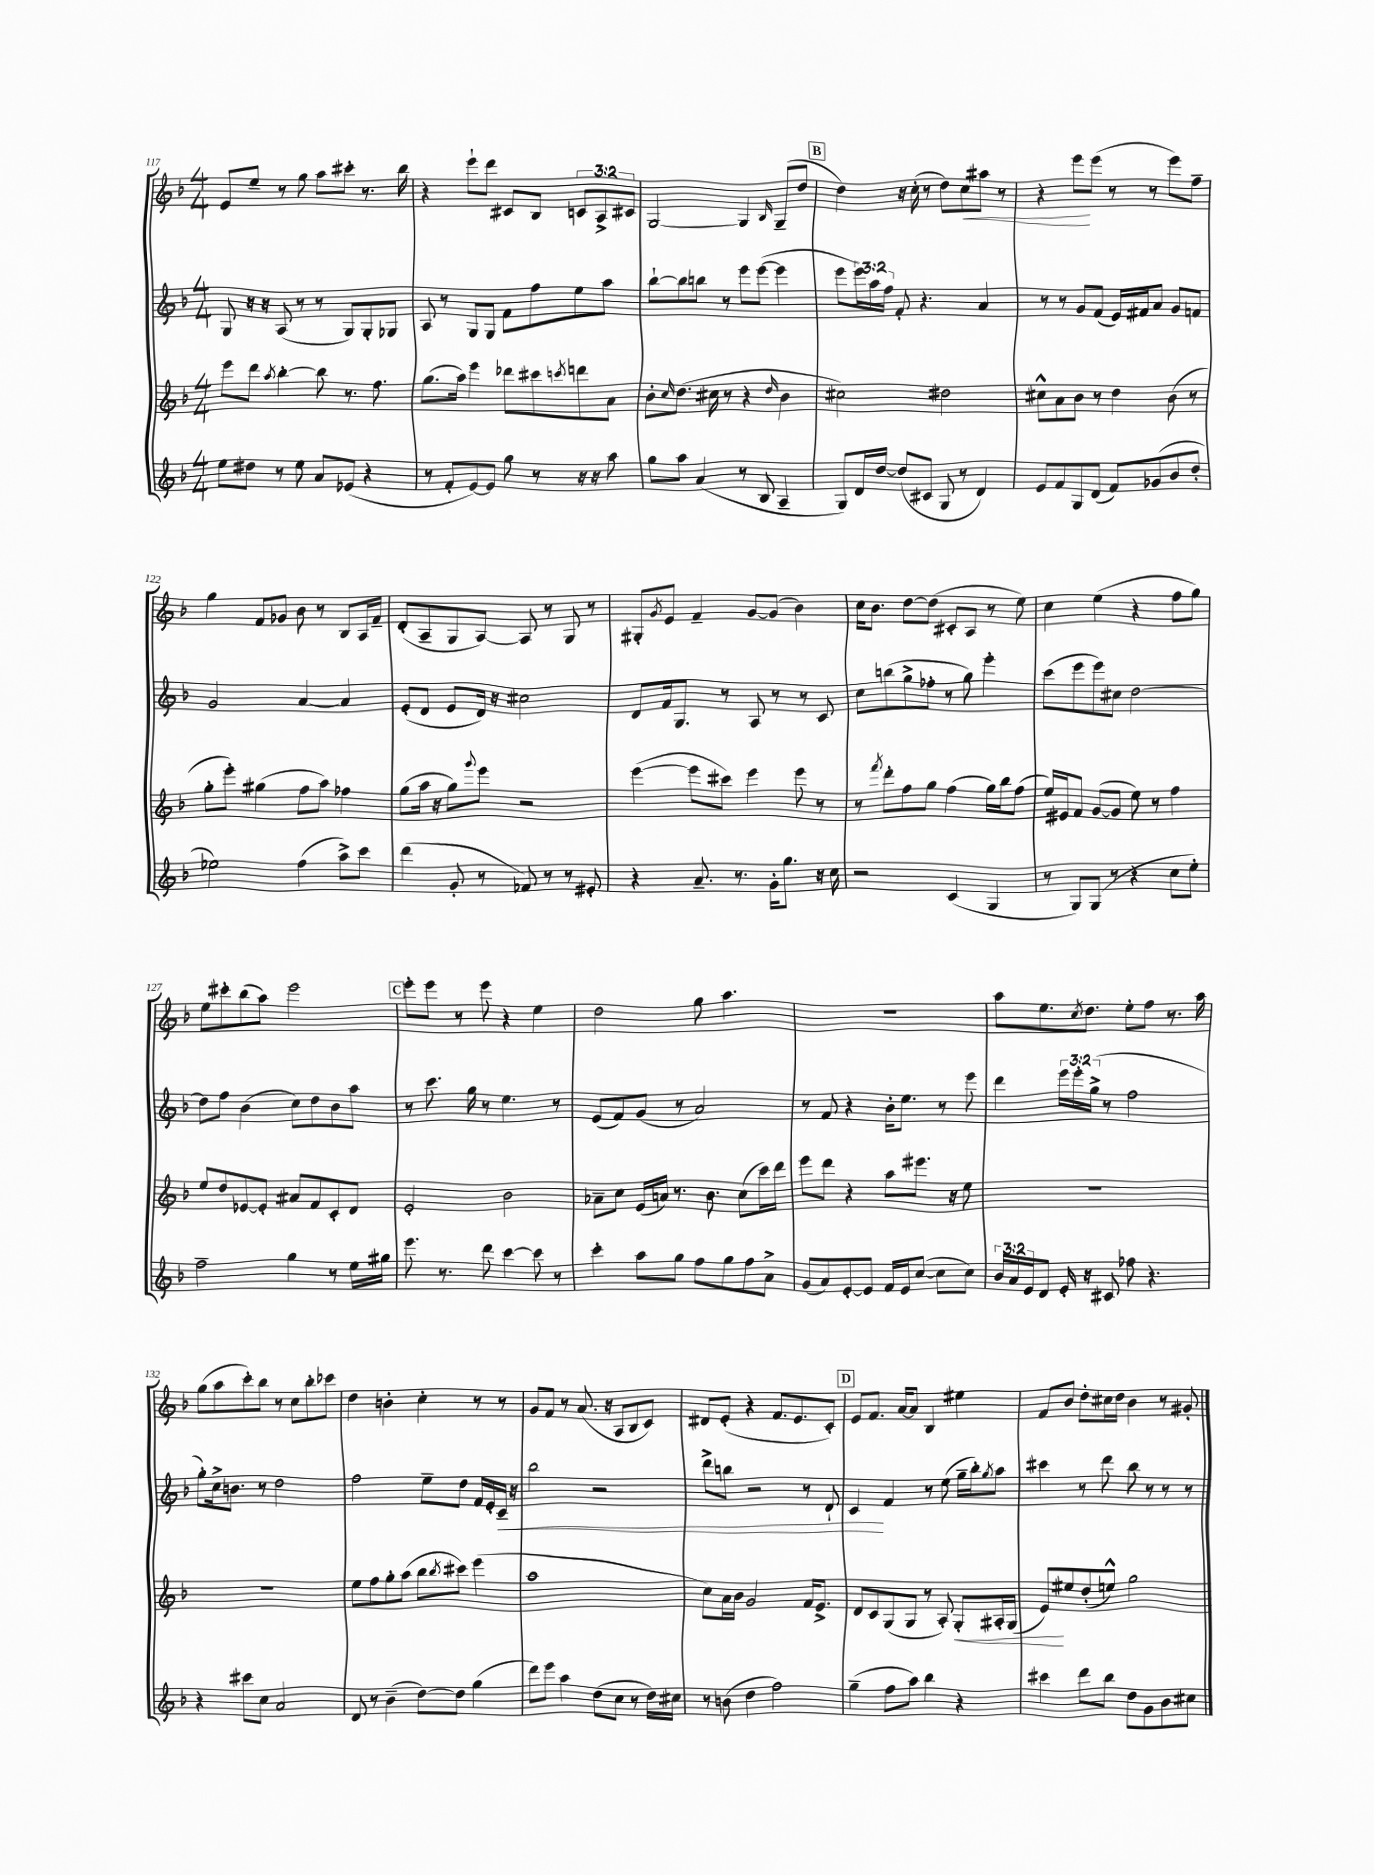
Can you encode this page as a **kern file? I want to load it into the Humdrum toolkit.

**kern	**kern	**kern	**kern
*staff4	*staff3	*staff2	*staff1
*clefG2	*clefG2	*clefG2	*clefG2
*k[b-]	*k[b-]	*k[b-]	*k[b-]
*M4/4	*M4/4	*M4/4	*M4/4
8ee\L	8eee\L	8G/	8e/L
8dd#\J	8ddd\J	16r	8ee~/J
.	.	16r	.
.	8qaa/	.	.
8r	[4bb-'\	(8A/	8r
8ee\	.	8r	8gg\
8a/L	8bb-\]	8r	8aa\L
(8e-/J	8.r	8G/L)	8ccc#'\J
4r	.	8G'/	8.r
.	8.ff\	.	.
.	.	8G-/J	.
.	.	.	16bb-\
=	=	=	=
8r	(8.gg\L	8A/	4r
8f'/L	.	8r	.
.	16aa\Jk)	.	.
[8e/)	4eee\	8G/L	8eee`\L
8e/]J	.	8G/J	8ddd\J
8gg\	8ddd-\L	8f\L	8c#/L
8r	8ccc#\	8ff\	8B-/J
.	8qccc/	.	.
16r	8ddd\	8ee\	12c/L
16r	.	.	.
.	.	.	12A^/
8aa\	8a\J	8aa\J	.
.	.	.	12c#/J
=	=	=	=
8gg\L	8b-'\L	[8bb-`\L	[2G/
.	16qqcc/	.	.
8aa\J	(8.dd\J	8bb-\]	.
(4a/	.	8bb\J	.
.	16cc#\	.	.
.	8r	8r	.
8r	4r	8eee\L	4G/]
8B-/	.	([8eee\J	.
.	16qqdd/	.	16qqB-/
4A~/	4b-\	4eee\]	(8G~/L
.	.	.	8dd/J
=	=	=	=
8G/L)	2cc#\)	8eee\L	4dd\)
16d/L	.	24eee\L)	.
.	.	24aa\	.
[16dd/JJ	.	.	.
.	.	24ff\JJ	.
(8dd/]L	.	8f'/	16r
.	.	.	(16cc'\
8c#/J	.	4.r	8r
8G/	2dd#\	.	8dd\L)
8r	.	.	8cc\
4d/)	.	4a/	8aa#\J
.	.	.	8r
=	=	=	=
8e/L	8cc#^^\L	8r	4r
8f/	8a\	8r	.
8G/	8b-\J	8g/L	8eee\L
(8d/J	8r	(8f/J	(8eee\J
8f/L)	4dd\	16e/LL)	8r
.	.	16f#/J	.
(8g-/	.	8a/J	8r
8b-/	(8b-\	8g/L	8eee\L)
8dd'/J	8r	8f/J	8ff~\J
=	=	=	=
2ee-\)	8gg'\L	2g/	4gg\
.	8eee'\J)	.	.
.	(4gg#\	.	8f/L
.	.	.	8g-/J
(4ff\	8ff\L	[4a/	8b-\
.	8aa\J)	.	8r
8aa^\L)	4ff-\	4a/]	8B-/L
8ccc\J	.	.	16A/L
.	.	.	16f~/JJ
=	=	=	=
(4ddd\	(8gg\L	(8e'/L	(8d'/L
.	16aa\Jk	8d/J	8A~/
.	16r	.	.
8g'/	8gg\L)	8e/L	8G/
.	8qqggg/	.	.
8r	8eee\J	16d/Jk)	[8A/J)
.	.	16r	.
8f-/)	2r	2cc#\	8A/]
8r	.	.	8r
8r	.	.	8G/
8e#'/	.	.	8r
=	=	=	=
4r	([4eee\	8d/L	8G#'/L
.	.	.	8qg/
.	.	16f/k	8e/J
.	.	8.G/J	.
8.a~/	8eee\]L	.	4f~/
.	8ccc#\J)	8r	.
8.r	.	.	.
.	4eee\	8A/	[8g/L
16g'\LK	.	8r	(8g/]J
8.gg\J	.	.	.
.	8eee\	8r	4b-\)
16r	8r	8c/	.
16cc\	.	.	.
=	=	=	=
2r	8r	8cc\L	16cc\LK
.	.	.	8.b-\J
.	8qfff/	.	.
.	8ddd'\L	(8bb\	.
.	8ff\	8gg^\	[8dd\L
.	8gg\J	8ff-'\J	(8dd\]J
(4c/	(4ff\	8r	8c#'/L
.	.	8gg\)	8A/J
4G/	16gg\LL)	4eee'\	8r
.	16bb-\J	.	.
.	(8ff\J	.	8ee\)
=	=	=	=
8r	16ee/LL)	(8ccc\L	4cc\
.	16e#/J	.	.
8G/L)	8f/J	8eee\	.
(8G/J	([8g/L	8eee\)	(4ee\
8r	8g/]J	8cc#\J	.
4r	8ee\)	[2dd\	4r
.	8r	.	.
8cc\L	4ff\	.	8ff\L
8ee'\J)	.	.	8gg\J)
=	=	=	=
2ff~\	8ee/L	8dd\]L	8ee\L
.	8dd/	8ff\J	8ccc#'\
.	[8e-/	(4b-\	(8bb-\
.	8e-'/]J	.	8aa\J)
4gg\	8a#/L	8cc\L)	2eee\
.	8f/	8dd\	.
8r	8c'/	8b-\	.
16ee\LL	8d/J	8aa\J	.
16gg#\JJ	.	.	.
=	=	=	=
8.eee\	2e'/	8r	8eee'\L
.	.	8.ccc\	8eee\J
8.r	.	.	.
.	.	.	8r
.	.	16gg\	.
8ddd\	.	8r	8eee\
[4ccc\	2b-\	4.ee\	4r
8ccc\]	.	.	4ee\
8r	.	8r	.
=	=	=	=
4ccc'\	8a-~\L	(8e/L	2dd\
.	8cc\J	8f/)	.
8aa\L	(16e/LL	(8g/J	.
.	16a/JJ)	.	.
8gg\J	8.r	8r	.
8ff\L	.	2a/)	8gg\
.	8.b-\	.	.
8gg\	.	.	4.aa\
8ff\	(8cc\L	.	.
8a^\J	16ccc\L)	.	.
.	16ddd\JJ	.	.
=	=	=	=
(8g/L	8eee\L	8r	1r
8a/)	8ddd\J	8f/	.
[8e'/	4r	4r	.
8e/]J	.	.	.
16f/LL	8aa\L	16b-'\LK	.
16e/J	.	8.ee\J	.
([8cc/J	8.eee#\J	.	.
8cc\]L	.	8r	.
.	16r	.	.
8cc\J)	8ee\	8eee\	.
=	=	=	=
24b-/LL	1r	4ddd\	8aa\L
24a/	.	.	.
24e/J	.	.	.
8d/J	.	.	8.ee\
16e'/	.	24eee\LL	.
.	.	24eee'\	.
.	.	.	8qcc/
16r	.	.	8.dd\J
.	.	(24gg^\JJ	.
8c#/	.	8r	.
8ff-\	.	2ff\	8ee'\L
4.r	.	.	8ff\J
.	.	.	8.r
.	.	.	16aa\
=	=	=	=
4r	1r	8gg'\L)	(8gg\L
.	.	16cc^\k	8aa\
.	.	8.b\J	.
8ccc#\L	.	.	8ccc'\)
8cc\J	.	8r	8bb-\J
2a/	.	2dd\	8r
.	.	.	8cc\L
.	.	.	8bb-'\
.	.	.	8ccc-\J
=	=	=	=
8d/	8ee\L	2ff\	4dd\
8r	8ff\	.	.
(4b-~\	8gg'\	.	4b'\
.	(8aa\J	.	.
[8dd\L)	8bb-\L	8ee~\L	4cc'\
.	8qbb-/	.	.
8dd\]J	8ccc#\J)	8dd\J	.
(4gg\	(4eee\	16f/LL	8r
.	.	16e'/	.
.	.	16c~/JJ	8r
.	.	16r	.
=	=	=	=
8ddd\L)	1aa	2bb-\	8g/L
8eee\J	.	.	8f/J
4aa\	.	.	8r
.	.	.	(8.a/
(8dd\L	.	2r	.
.	.	.	16r
8cc\J	.	.	8A/L
8r	.	.	8B-/
16dd\LL)	.	.	8c/J)
16cc#\JJ	.	.	.
=	=	=	=
8r	8cc\L)	8ddd^\L	8d#/L
(8b\	16a\L	8bb\J	(8e'/J
.	16b-\JJ	.	.
4dd\	2g/	2r	4r
2ff\)	.	.	8.f/L
.	.	.	8.e/
.	16f/LK	8r	.
.	8.e^/J	.	.
.	.	8d`/	8c'/J)
=	=	=	=
(4gg~\	8d/L	4c/	8e/L
.	8c/	.	8.f/J
8ff\L	(8G/	4f/	.
.	.	.	[16a/LK
8aa\J)	8G/J	.	8a/]J
4bb-\	8r	8r	4B-/
.	8A'/)	(8ee\	.
4r	8G'/L	16gg~\LL	4ee#\
.	.	16bb-'\J)	.
.	.	8qgg/	.
.	16A#'/L	8aa\J	.
.	(16G/JJ	.	.
=	=	=	=
4ccc#\	8e/L)	4ccc#\	8f/L
.	8ee#/	.	8b-/J
8ddd\L	(8dd'/	8r	8dd'\L
8bb-\J	8ee^^/J)	8ddd\	16cc#\L
.	.	.	16dd\JJ
8dd\L	2gg\	8bb-\	4b-\
8g\	.	8r	.
8b-\	.	8r	8r
8cc#\J	.	8r	8g#'/
==	==	==	==
*-	*-	*-	*-
